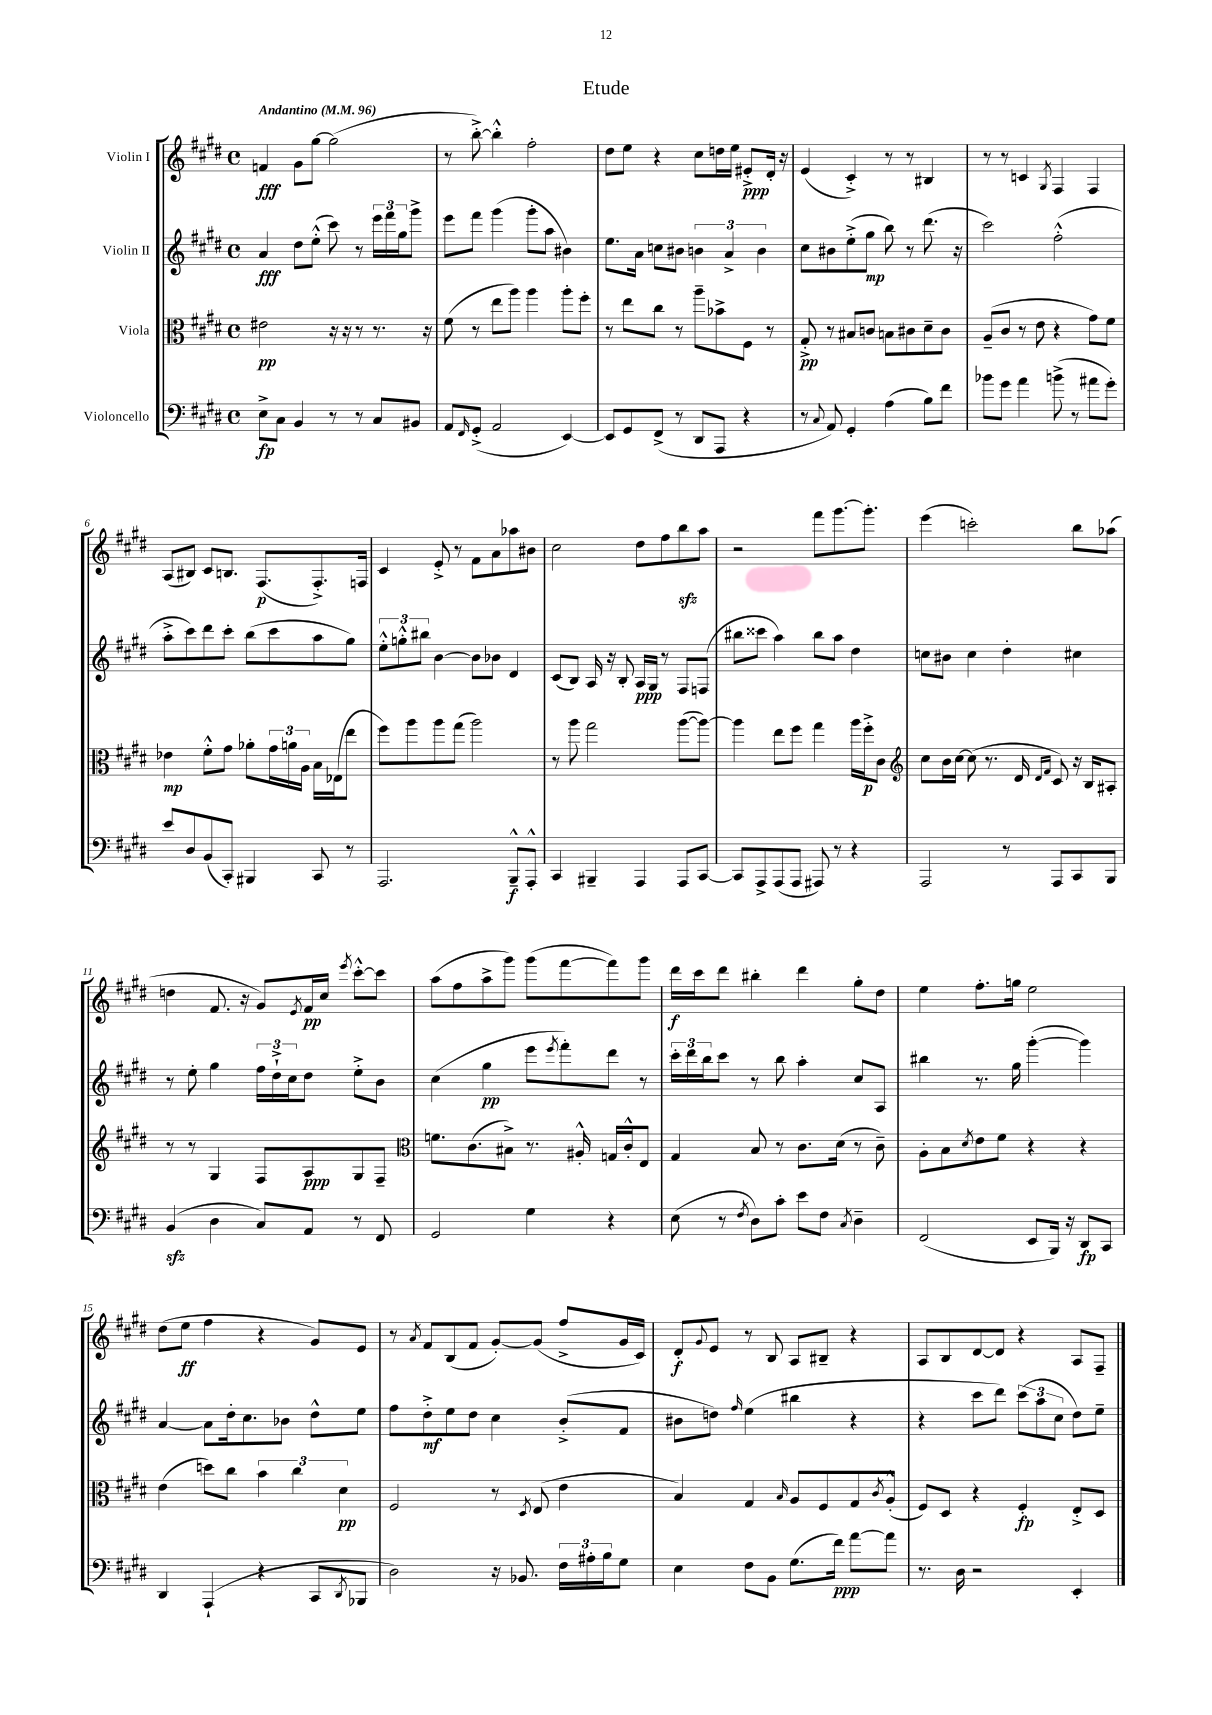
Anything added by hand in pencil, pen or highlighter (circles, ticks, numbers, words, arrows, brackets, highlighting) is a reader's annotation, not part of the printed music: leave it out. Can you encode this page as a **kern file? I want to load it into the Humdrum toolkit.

**kern	**kern	**kern	**kern
*staff4	*staff3	*staff2	*staff1
*clefF4	*clefC3	*clefG2	*clefG2
*k[f#c#g#d#]	*k[f#c#g#d#]	*k[f#c#g#d#]	*k[f#c#g#d#]
*M4/4	*M4/4	*M4/4	*M4/4
*met(c)	*met(c)	*met(c)	*met(c)
*MM96	*MM96	*MM96	*MM96
8E^	2e#	4a	4f
8C#	.	.	.
4BB	.	8dd#	8g#
.	.	(8ee'^^	[8gg#
8r	16r	8ccc#)	(2gg#]
.	16r	.	.
8r	8r	8r	.
8C#	8.r	24eee	.
.	.	24fff#	.
.	.	24gg#	.
8BB#	.	8ggg#^	.
.	16r	.	.
=	=	=	=
8AA	(8f#	8eee	8r
16qqFF#	.	.	.
(8GG#'^	8r	8fff#	[8bb'^)
2AA	8ee	(4ggg#	4bb'^^]
.	8aa)	.	.
.	4aa	8ggg#'	2ff#'
.	.	8aa	.
[4EE)	8aa'	4b#)	.
.	8ff#'	.	.
=	=	=	=
8EE]	8r	8.ee	8dd#
8GG#	8ee	.	8ee
.	.	16a	.
(8FF#^	8cc#	8cc	4r
8r	8r	8b#	.
8DD#	8aa~	6b	8cc#
8AAA	8b-^	.	16dd
.	.	6a^	.
.	.	.	16ee
4r	8F#	.	8e#'^
.	.	6b	.
.	8r	.	16d#'
.	.	.	16r
=	=	=	=
8r	8G#'^	8cc#	(4e
8qqC#	.	.	.
8AA)	8r	8b#	.
4GG#'	8B#	(8ee'^	4c#'^)
.	8c	8gg#	.
(4A	8B	8bb)	8r
.	8c#	8r	8r
8B)	8d#~	(8.ddd#	4B#
8f#	8c#	.	.
.	.	16r	.
=	=	=	=
8b-	(8A~	2ccc#)	8r
8g#	8c#	.	8r
4a	8r	.	4c
.	8e	.	.
.	.	.	8qG#
(8b^	4r	(2ff#'^^	4F#
8r	.	.	.
8a#	8g#)	.	4F#
8g#')	8f#	.	.
=	=	=	=
8e	4e-	8aa'^	(8A
8D#	.	8ccc#)	8B#)
(8BB	8f#'^^	8ddd#	8c#
8CC#')	8g#	8ccc#'	8.B
4BBB#	8a-'	(8bb	.
.	.	.	(8.F#
.	24g#	8ccc#	.
.	24a	.	.
.	24A	.	.
8CC#	16B	8aa	8.F#'^)
.	(16E-	.	.
8r	8ee	8gg#)	.
.	.	.	16F
=	=	=	=
2.AAA	8ff#)	12ee'^^	4c#
.	.	12gg'^^	.
.	8aa	.	.
.	.	12bb#	.
.	8aa	[4b	8e'^
.	(8gg#	.	8r
.	2aa)	8b]	8f#
.	.	8b-	8a
8BBB~^^	.	4d#	8aa-
8AAA'^^	.	.	8b#
=	=	=	=
4CC#	8r	(8c#	2cc#
.	8aa	8B)	.
4BBB#~	2gg#	16A	.
.	.	16r	.
.	.	8B'	.
4AAA	.	16A	8dd#
.	.	16G#	.
.	.	8r	8ff#
8AAA	([8aa	8F#	8bb
[8CC#	8aa_)	(8F	8aa
=	=	=	=
8CC#]	4aa]	8bb#	2r
8AAA^	.	8ccc##	.
(8AAA	8ee	4aa)	.
8AAA	8ff#	.	.
8AAA#)	4gg#	8bb#	8fff#
8r	.	8aa	[8.ggg#
4r	16aa	4dd#	.
.	16ff#'^	.	8.ggg#']
.	8c#	.	.
=	=	=	=
*	*clefG2	*	*
2AAA	8cc#	8cc	(4eee
.	16b	8b#	.
.	[16cc#	.	.
.	(8cc#]	4cc	2ccc')
.	8.r	.	.
8r	.	4dd#'	.
.	16d#	.	.
.	16qqd#	.	.
.	16qqf#	.	.
8AAA	8c#)	.	.
8CC#	16r	4cc#	8bb
.	16B	.	.
8BBB	8A#'	.	(8aa-
=	=	=	=
(4BB	8r	8r	4dd
.	8r	8ee'	.
4D#	4G#	4gg#	8.f#
.	.	.	16r
8C#)	8F#	24ff#	8g#)
.	.	24dd#`^	.
.	.	24cc#	.
.	.	.	8qe
8AA	8A	8dd#	16f#
.	.	.	16cc#
.	.	.	8qeee
8r	8G#	8ee'^	[8ccc#'^^
8FF#	8F#~	8b	8ccc#]
=	=	=	=
*	*clefC3	*	*
2GG#	8.f	(4cc#	(8aa
.	.	.	8ff#
.	(8.c#	.	.
.	.	4gg#	8aa^
.	8B#^)	.	8ggg#)
4G#	8.r	8eee	(8ggg#
.	.	8qeee	.
.	.	8fff#')	[8fff#
.	16A#'^^	.	.
4r	16G	8ddd#	8fff#])
.	16c#'^^	.	.
.	8E	8r	8ggg#
=	=	=	=
(8E	4G#	24ccc#'	16ddd#
.	.	24ddd#	.
.	.	.	16ccc#
.	.	24bb	.
8r	.	8ccc#	8ddd#
8qF#	.	.	.
8D#)	8B	8r	4bb#'
8c#'	8r	8bb	.
8e	8.c#	4aa'	4ddd#
8F#	.	.	.
.	(16d#	.	.
8qC#	.	.	.
4D#~	8r	8cc#	8gg#'
.	8c#~)	8A	8dd#
=	=	=	=
(2FF#	8A'	4bb#	4ee
.	8B	.	.
.	8qd#	.	.
.	8e	8.r	8.ff#'
.	8f#	.	.
.	.	16gg#	16gg
8EE	4r	([4ggg#'	2ee
16BBB)	.	.	.
16r	.	.	.
8DD#	4r	4ggg#])	.
8CC#	.	.	.
=	=	=	=
4DD#	(4e	[4a	(8dd#
.	.	.	8ee
(4AAA`	8dd)	8a]	4ff#
.	8cc#	16dd#'	.
.	.	8.cc#	.
4r	6b	.	4r
.	.	8b-	.
.	6cc#	.	.
8CC#	.	8dd#^^	8g#)
.	6d#	.	.
8qDD#	.	.	.
8BBB-	.	8ee	8e
=	=	=	=
2D#)	2F#	8ff#	8r
.	.	.	8qa
.	.	8dd#'^	8f#
.	.	8ee	(8B
.	.	8dd#	8f#
16r	8r	4cc#	[8g#')
8.BB-	.	.	.
.	8qD#	.	.
.	(8E	.	(8g#]
24F#	4e	(8b'^	8ff#^
24A#'	.	.	.
24B	.	.	.
8G#	.	8f#	16g#
.	.	.	16c#)
=	=	=	=
4E	4B)	8b#	8d#'
.	.	.	8qqg#
.	.	8dd)	8e
.	.	16qqff#	.
8F#	4G#	(4ee	8r
8BB	.	.	8B
.	16qqB	.	.
(8.G#	8A	4bb#	8A
.	8F#	.	8B#~
16f#)	.	.	.
[8a	8G#	4r	4r
.	8qc#	.	.
8a]	(8A'^^	.	.
=	=	=	=
8.r	8F#)	4r	8A
.	8D#	.	8B
16D#	.	.	.
2r	4r	8ccc#	[8d#
.	.	8ddd#)	8d#]
.	4F#'	(12ccc#	4r
.	.	12aa	.
.	.	12cc#	.
4EE'	8E'^	8dd#)	8A
.	8D#	8ee~	8F#~
==	==	==	==
*-	*-	*-	*-
